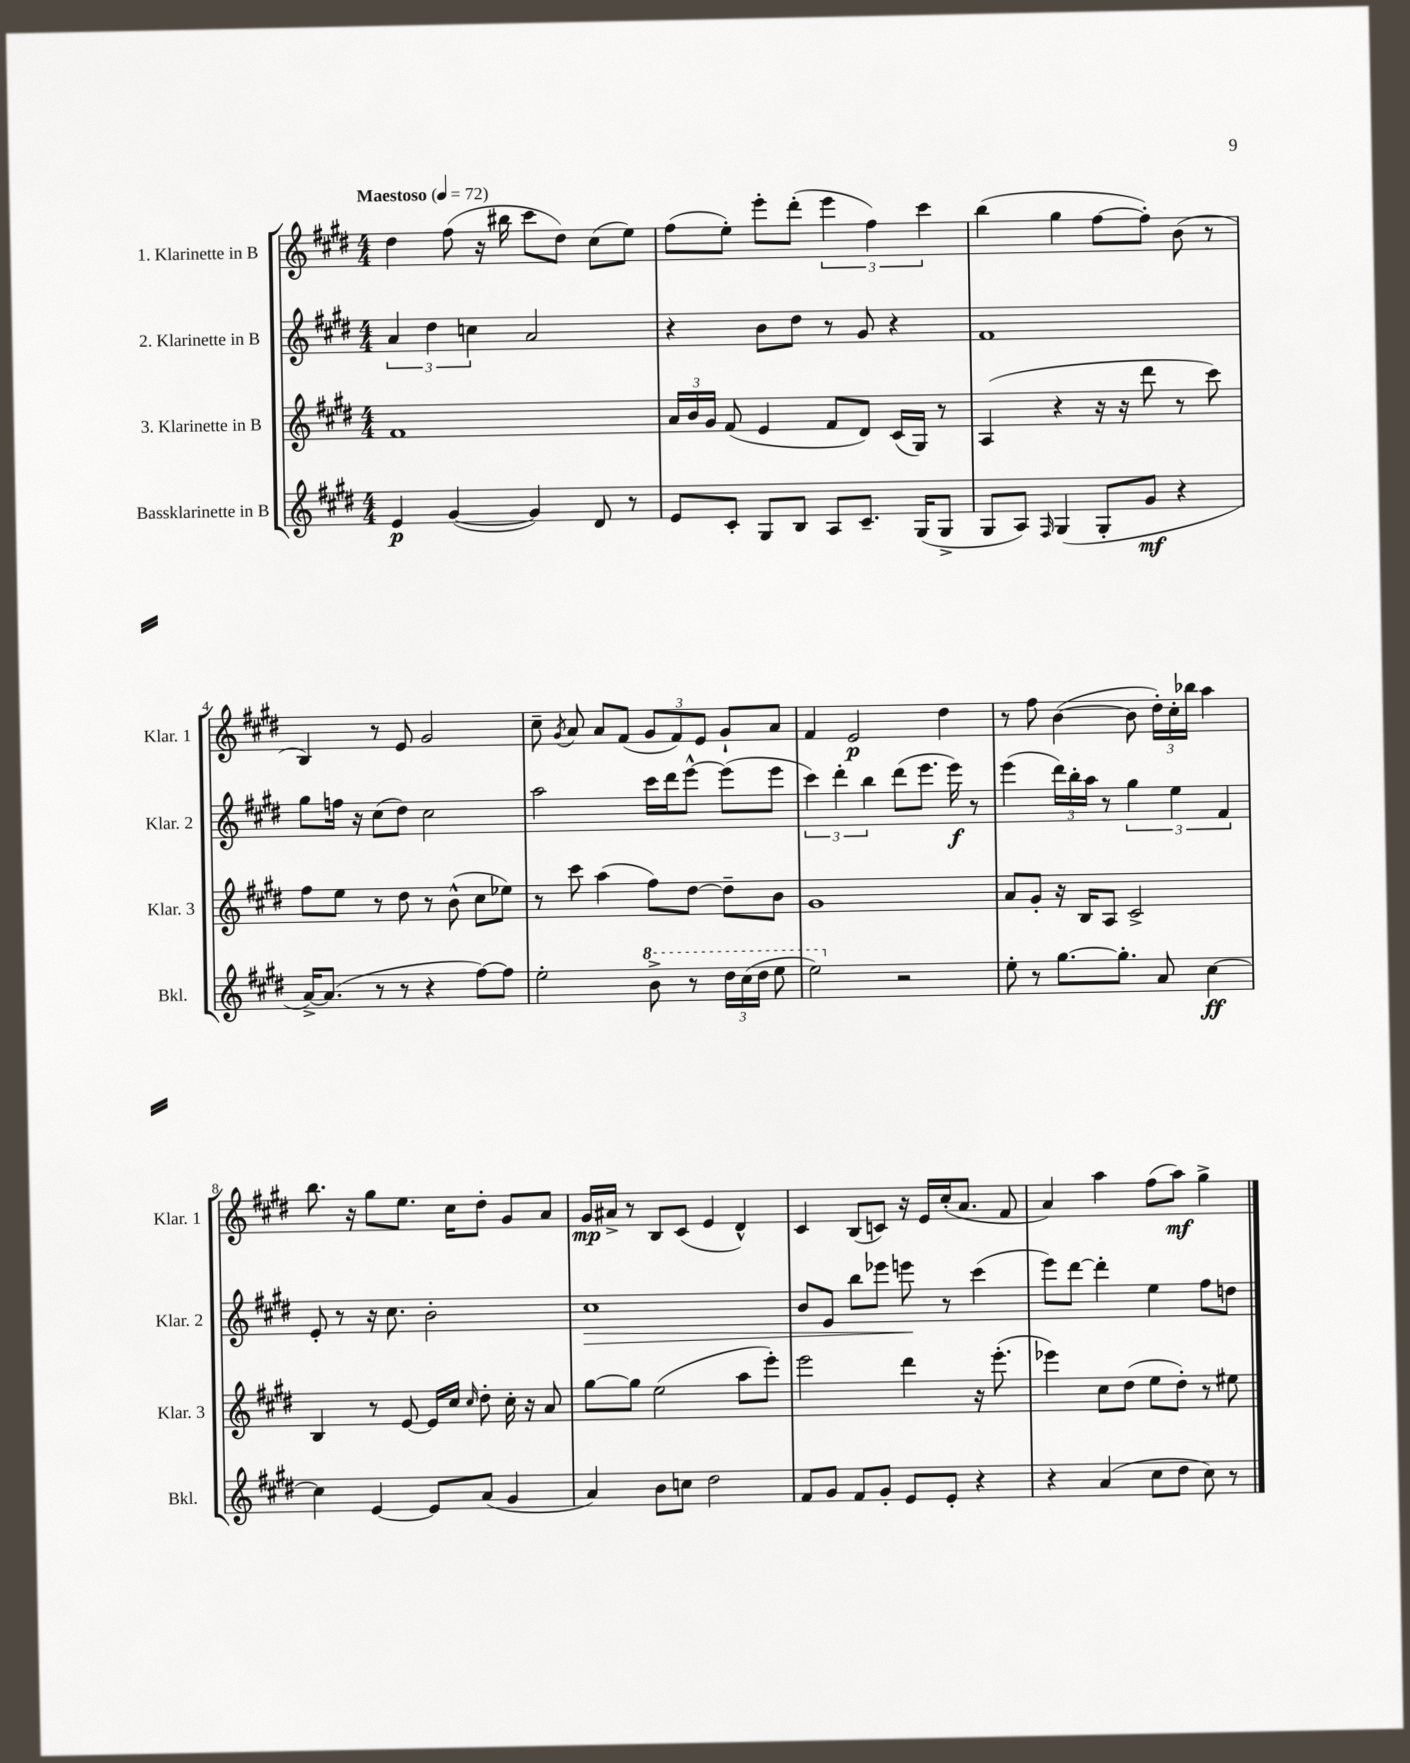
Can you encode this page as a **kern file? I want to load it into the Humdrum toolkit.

**kern	**dynam	**kern	**kern	**dynam	**kern	**dynam
*part4	*part4	*part3	*part2	*part2	*part1	*part1
*staff4	*staff4	*staff3	*staff2	*staff2	*staff1	*staff1
*I"Bassklarinette in B	*	*I"3. Klarinette in B	*I"2. Klarinette in B	*	*I"1. Klarinette in B	*
*I'Bkl.	*	*I'Klar. 3	*I'Klar. 2	*	*I'Klar. 1	*
*clefG2	*	*clefG2	*clefG2	*	*clefG2	*
*k[f#c#g#d#]	*	*k[f#c#g#d#]	*k[f#c#g#d#]	*	*k[f#c#g#d#]	*
*M4/4	*	*M4/4	*M4/4	*	*M4/4	*
*MM72	*	*MM72	*MM72	*	*MM72	*
=1	=1	=1	=1	=1	=1	=1
!	!	!	!	!	!LO:TX:a:B:t=Maestoso	!
4e/	p	1f#	6a/	.	4dd#\	.
.	.	.	6dd#\	.	.	.
([4g#/	.	.	.	.	(8ff#\	.
.	.	.	6ccn\	.	.	.
.	.	.	.	.	16r	.
.	.	.	.	.	16bb#X\	.
4g#/])	.	.	2a/	.	8ccc#\L	.
.	.	.	.	.	8dd#\J)	.
8d#/	.	.	.	.	(8cc#\L	.
8r	.	.	.	.	8ee\J)	.
=2	=2	=2	=2	=2	=2	=2
8e/L	.	24a/LL	4r	.	(8ff#\L	.
.	.	24b/	.	.	.	.
.	.	24g#/JJ	.	.	.	.
8c#'/J	.	(8f#/	.	.	8ee'\J)	.
8G#/L	.	4e/	8b\L	.	8eee'\L	.
8B/J	.	.	8dd#\J	.	(8ddd#'\J	.
8A/L	.	8f#/L	8r	.	6eee\	.
8.c#~/J	.	8d#/J)	8g#/	.	.	.
.	.	.	.	.	6ff#\)	.
.	.	(16c#/LL	4r	.	.	.
(16G#/KL	.	16G#/JJ)	.	.	.	.
.	.	.	.	.	6ccc#\	.
8G#^/J	.	8r	.	.	.	.
=3	=3	=3	=3	=3	=3	=3
8G#/L	.	(4A/	1f#	.	(4bb\	.
8A/J)	.	.	.	.	.	.
16qqF#/	.	.	.	.	.	.
(4G#/	.	4r	.	.	4gg#\	.
8G#'/L	.	16r	.	.	[8ff#\L	.
.	.	16r	.	.	.	.
8g#/J	mf	8ddd#\	.	.	8ff#'\J])	.
4r	.	8r	.	.	(8b\	.
.	.	8ccc#\)	.	.	8r	.
!!LO:LB:g=z
=4	=4	=4	=4	=4	=4	=4
[16a^/KL)	.	8ff#\L	8gg#\L	.	4B/)	.
(8.a/J]	.	.	.	.	.	.
.	.	8ee\J	16ffn\Jk	.	.	.
.	.	.	16r	.	.	.
8r	.	8r	(8cc#\L	.	8r	.
8r	.	8dd#\	8dd#\J)	.	8e/	.
4r	.	8r	2cc#\	.	2g#/	.
.	.	(8b^^\	.	.	.	.
[8ff#\L)	.	8cc#\L	.	.	.	.
8ff#\J]	.	8ee-X\J)	.	.	.	.
=5	=5	=5	=5	=5	=5	=5
2ee'\	.	8r	2aa\	.	8cc#~\	.
.	.	.	.	.	8qg#/	.
.	.	8ccc#\	.	.	8a/	.
.	.	(4aa\	.	.	8a/L	.
.	.	.	.	.	(8f#/J	.
*8va	*	*	*	*	*	*
8bb^\	.	8ff#\L)	16ccc#\LL	.	12g#/L	.
.	.	.	16ddd#\J	.	.	.
.	.	.	.	.	12f#/)	.
8r	.	[8dd#\J	[8eee^^\J	.	.	.
.	.	.	.	.	12e/J	.
24ddd#\LL	.	8dd#~\L]	(8eee\L]	.	8g#`/L	.
(24ccc#\	.	.	.	.	.	.
24ddd#\JJ	.	.	.	.	.	.
8eee\	.	8b\J	8eee\J	.	8a/J	.
=6	=6	=6	=6	=6	=6	=6
2eee\)	.	1g#	6ccc#\)	.	4f#/	.
.	.	.	6ddd#'\	.	.	.
.	.	.	.	.	2e/	p
.	.	.	6bb\	.	.	.
*X8va	*	*	*	*	*	*
2r	.	.	(8ddd#\L	.	.	.
.	.	.	8.eee\J	.	.	.
.	.	.	.	.	4dd#\	.
.	.	.	16eee\)	f	.	.
.	.	.	8r	.	.	.
=7	=7	=7	=7	=7	=7	=7
8ee'\	.	8a/L	(4eee\	.	8r	.
8r	.	8g#'/J	.	.	8ff#\	.
[8.gg#\L	.	16r	24ddd#\LL)	.	([4b\	.
.	.	.	24bb'\	.	.	.
.	.	16B/KL	.	.	.	.
.	.	.	24aa\JJ	.	.	.
.	.	8A/J	8r	.	.	.
8.gg#'\J]	.	.	.	.	.	.
.	.	2c#^/	6gg#\	.	8b\]	.
8a/	.	.	.	.	24dd#'\LL)	.
.	.	.	6ee\	.	24cc#'\	.
.	.	.	.	.	24bb-X\JJ	.
[4cc#\	ff	.	.	.	4aa\	.
.	.	.	6f#/	.	.	.
!!LO:LB:g=z
=8	=8	=8	=8	=8	=8	=8
4cc#\]	.	4B/	8e'/	.	8.bb\	.
.	.	.	8r	.	.	.
.	.	.	.	.	16r	.
[4e/	.	8r	16r	.	8gg#\L	.
.	.	.	8.cc#\	.	.	.
.	.	[8e/	.	.	8.ee\J	.
8e/L]	.	16e/LL]	2b'\	.	.	.
.	.	16cc#/JJ	.	.	16cc#\KL	.
.	.	16qqcc#/	.	.	.	.
(8a/J	.	8dd#'\	.	.	8dd#'\J	.
4g#/	.	16cc#'\	.	.	8g#/L	.
.	.	16r	.	.	.	.
.	.	8a/	.	.	8a/J	.
=9	=9	=9	=9	=9	=9	=9
!	!	!	!	!LO:HP:b	!	!
4a/)	.	[8gg#\L	1cc#	>	16g#/LL	mp
.	.	.	.	.	16a#X^/JJ	.
.	.	8gg#\J]	.	.	8r	.
8b\L	.	(2ee\	.	.	8B/L	.
8ccn\J	.	.	.	.	(8c#/J	.
2dd#\	.	.	.	.	4e/	.
.	.	8aa\L	.	.	4d#^^/)	.
.	.	8eee'\J)	.	.	.	.
=10	=10	=10	=10	=10	=10	=10
8f#/L	.	2eee\	8b/L	.	4c#/	.
8g#/J	.	.	8e/J	.	.	.
8f#/L	.	.	8bb\L	.	(8B/L	.
8g#'/J	.	.	8eee-X\J	.	8cn/J)	.
8e/L	.	4ddd#\	8eeen\	.	16r	.
.	.	.	.	.	16e/LL	.
8e'/J	.	.	8r	]	(16cc#'/J	.
.	.	.	.	.	8.a/J	.
4r	.	16r	(4ccc#\	.	.	.
.	.	(8.eee'\	.	.	.	.
.	.	.	.	.	8f#/	.
=11	=11	=11	=11	=11	=11	=11
4r	.	4eee-X\)	8eee\L)	.	4a/)	.
.	.	.	[8ddd#\J	.	.	.
(4a/	.	8cc#\L	4ddd#'\]	.	4aa\	.
.	.	(8dd#\J	.	.	.	.
8cc#\L	.	8ee\L	4ee\	.	(8ff#\L	.
8dd#\J	.	8dd#'\J)	.	.	8aa\J)	mf
8cc#\)	.	8r	8ff#\L	.	4gg#^\	.
8r	.	8ee#X\	8ddn\J	.	.	.
==	==	==	==	==	==	==
*-	*-	*-	*-	*-	*-	*-
